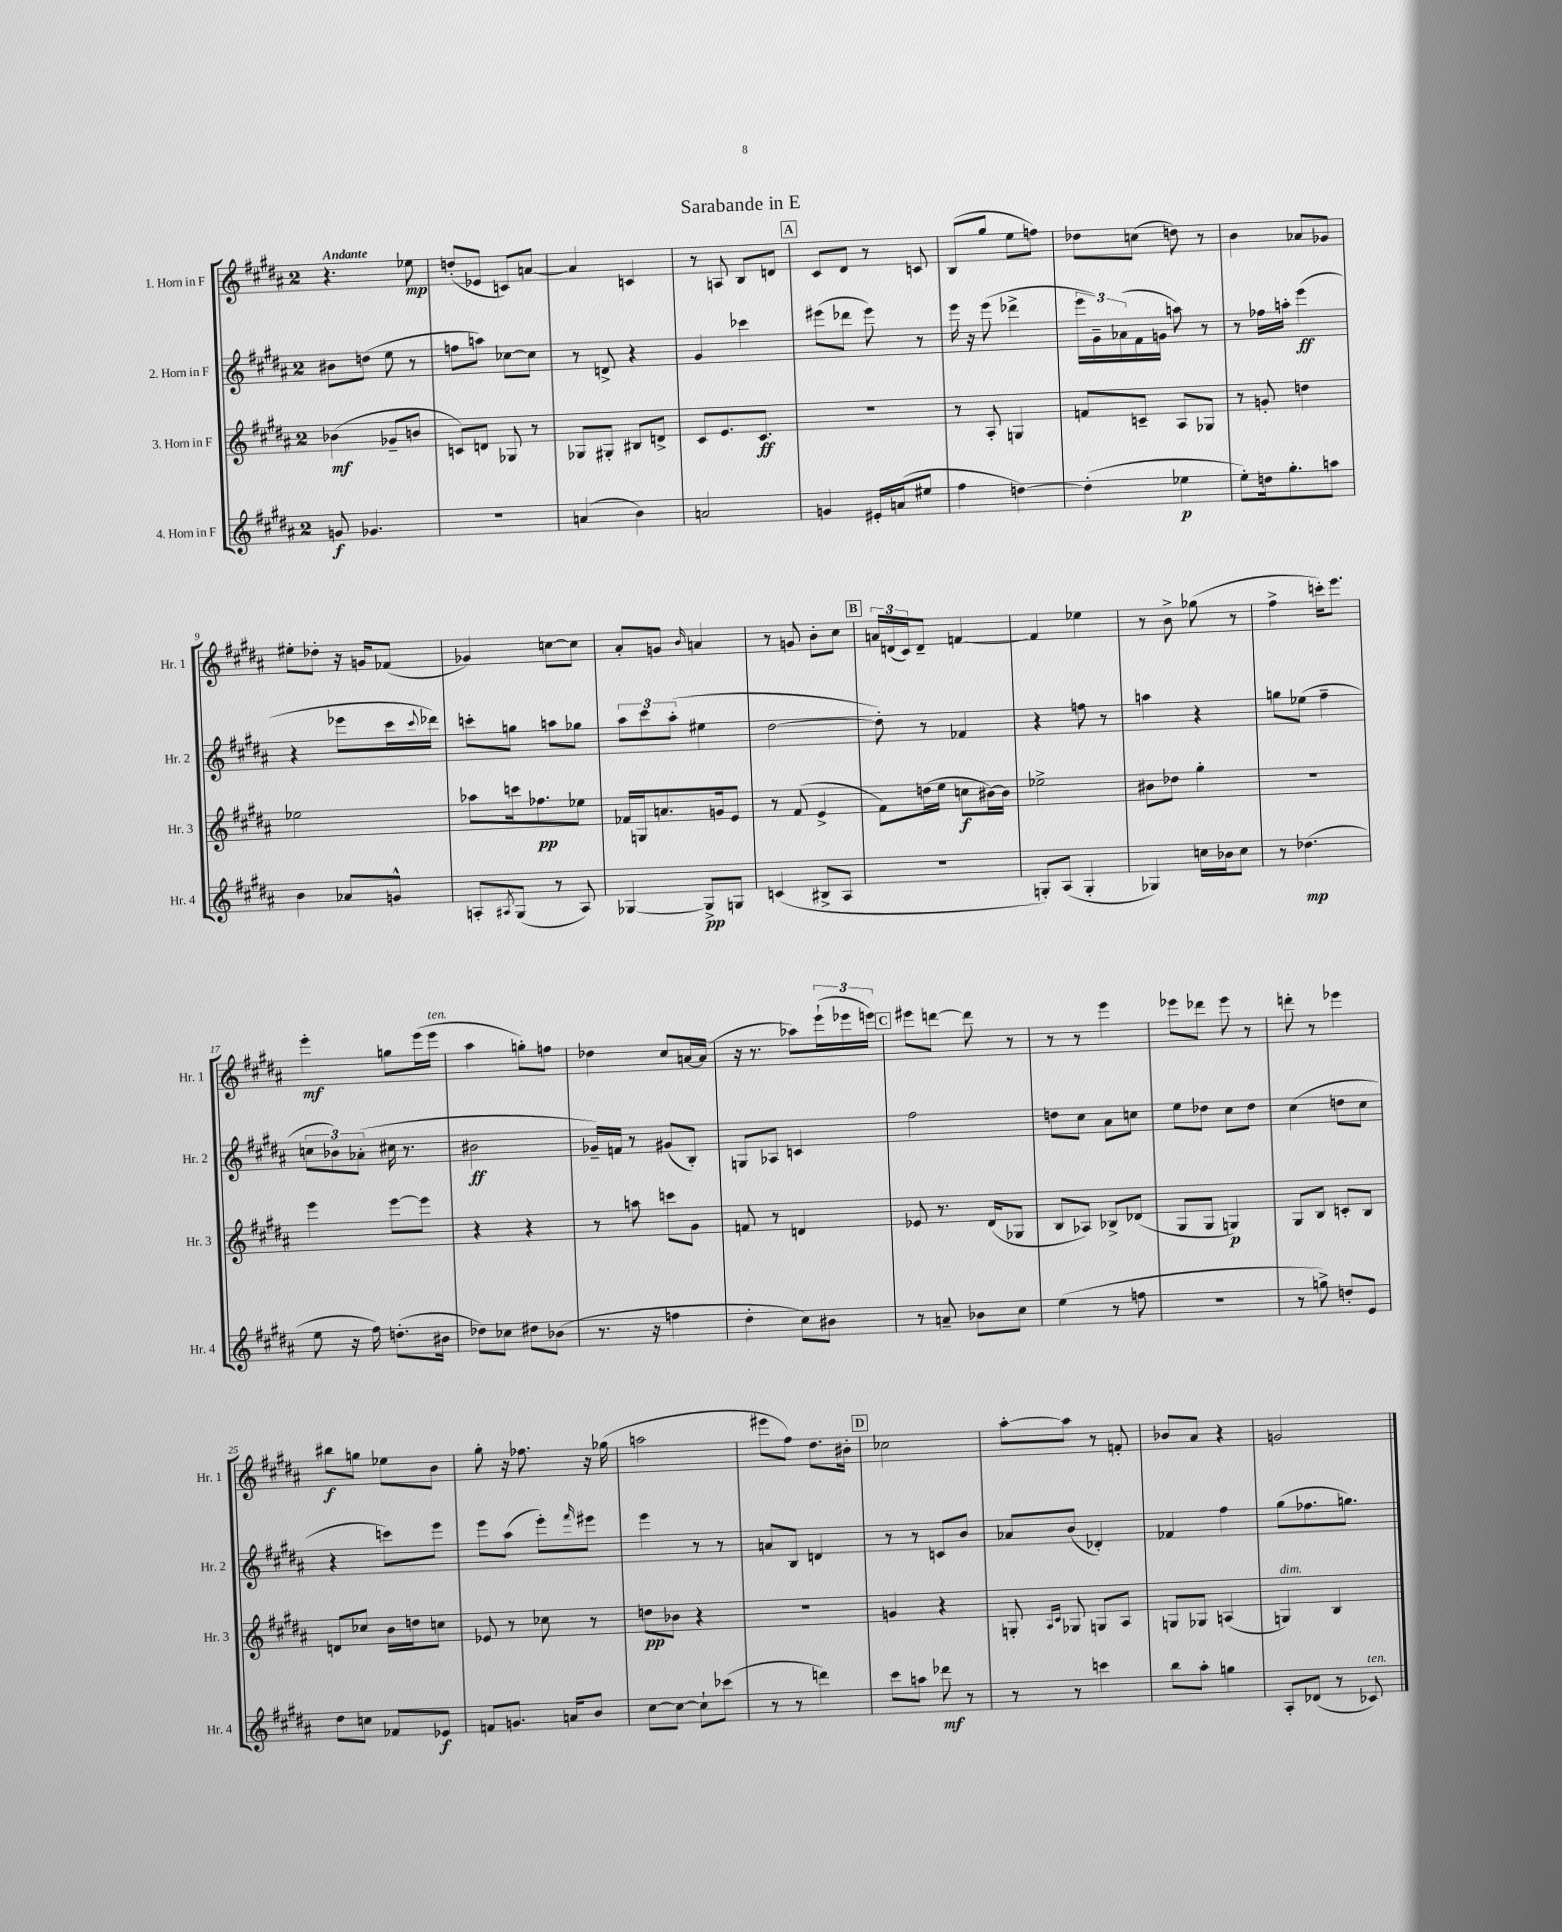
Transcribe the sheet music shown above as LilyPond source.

\header { title = "Sarabande in E" }
<<
\new StaffGroup <<
\new Staff = "s0" \with { instrumentName = "1. Horn in F" shortInstrumentName = "Hr. 1" } {
    \clef treble \key b \major \once \override Staff.TimeSignature.style = #'single-digit \time 2/4 \tempo "Andante"
    r4. ees''8\mp |
    d''8-.( ees'8 c'8) a'8~ |
    a'4 c'4 |
    r8 a8 b8 d'8 |
    \mark \markup { \box "A" } cis'8 dis'8 r8 c'8 |
    b8( gis''8 e''8 f''8) |
    des''8 c''8( d''8) r8 |
    b'4 aes'8 ges'8 |
    eis''8-. des''8-. r16 g'16 fes'8( |
    ges'4) c''8~ c''8 |
    ais'8-. g'8 \grace { b'16 } a'4 |
    r8 g'8 b'8-. cis''8 |
    \mark \markup { \box "B" } \tuplet 3/2 { a'16 d'16( cis'16) } d'8-- f'4~ |
    f'4 ees''4 |
    r8 b'8-> ges''8( r8 |
    fis''4-> c'''16-.) e'''8. |
    e'''4-.\mf g''8 e'''16( e'''16^\markup { \italic "ten." } |
    ais''4 g''8-.) f''8 |
    des''4 cis''8 a'16~ a'16( |
    r16 r8. aes''8) \tuplet 3/2 { e'''16-!( ees'''16 e'''16) } |
    \mark \markup { \box "C" } eis'''8 d'''8~ d'''8 r8 |
    r8 r8 e'''4 |
    ees'''8 des'''8 ees'''8 r8 |
    d'''8-. r8 ees'''4 |
    bis''8\f g''8 ees''8 b'8 |
    gis''8-. r16 fes''8. r16 ges''16( |
    a''2 |
    eis'''8 fis''8) dis''8. bis'16-. |
    \mark \markup { \box "D" } ces''2 |
    ais''8~-. ais''8 r8 f'8-. |
    bes'8 ais'8 r4 |
    g'2 \bar "|." |
}
\new Staff = "s1" \with { instrumentName = "2. Horn in F" shortInstrumentName = "Hr. 2" } {
    \clef treble \key b \major \once \override Staff.TimeSignature.style = #'single-digit \time 2/4
    bis'8 d''8( e''8 r8 |
    f''8 a''8) ces''8~ ces''8 |
    r8 d'8-> r4 |
    gis'4 ces'''4 |
    \mark \markup { \box "A" } eis'''8( des'''8 eis'''8) r8 |
    e'''16 r16 e'''8( des'''4-> |
    \tuplet 3/2 { e'''16 gis'16--) aes'16( } fis'16 g'16 a''8) r8 |
    r8 fes''16 a''16-. e'''4\ff( |
    r4 ees'''8 cis'''16 \appoggiatura { cis'''8 } des'''16) |
    c'''8-. g''8 a''8 ges''8 |
    \tuplet 3/2 { ais''8 cis'''8 ais''8-.( } eis''4 |
    dis''2~ |
    \mark \markup { \box "B" } dis''8-.) r8 fes'4 |
    r4 f''8 r8 |
    a''4 r4 |
    g''8 ees''8( fis''4-- |
    \tuplet 3/2 { c''8 bes'8) aes'8-.( } cis''16 r8. |
    bis'2\ff |
    ges'16--) f'16 r8 gis'8( b8-.) |
    g8 aes8 c'4 |
    \mark \markup { \box "C" } fis''2 |
    d''8 cis''8 ais'8 c''8 |
    e''8 des''8 cis''8 des''8 |
    cis''4( d''8 cis''8 |
    r4 c'''8) e'''8 |
    e'''8 ais''8( e'''8-.) \grace { fis'''16 } eis'''8 |
    e'''4 r8 r8 |
    a'8 b8 d'4 |
    \mark \markup { \box "D" } r8 r8 c'8 b'8 |
    aes'8 b'8( des'4-.) |
    fes'4 fis''4 |
    gis''8( fes''8. g''8.) \bar "|." |
}
\new Staff = "s2" \with { instrumentName = "3. Horn in F" shortInstrumentName = "Hr. 3" } {
    \clef treble \key b \major \once \override Staff.TimeSignature.style = #'single-digit \time 2/4
    bes'4\mf( ges'8-- b'8 |
    c'8) d'8 ges8 r8 |
    ges8 gis8-. bis8 d'8-> |
    cis'8 e'8. cis'8.\ff |
    \mark \markup { \box "A" } r2 |
    r8 ais8-. g4 |
    f'8 c'8-- ais8 ges8 |
    r8 g'8-. d''4 |
    ees''2 |
    aes''8 c'''16 fes''8.\pp ees''8 |
    fes'16 g16 a'8. g'16 e'8 |
    r8 fis'8( e'4-> |
    \mark \markup { \box "B" } fis'8) d''16( e''16 c''8\f bis'16~) bis'16 |
    ees''2-> |
    bis'8 des''8 gis''4-. |
    R2 |
    e'''4 e'''8~ e'''8 |
    r4 r4 |
    r8 a''8 c'''8 gis'8 |
    f'8 r8 d'4 |
    \mark \markup { \box "C" } ees'8 r8. dis'16( ges8 |
    b8 aes8) bes8-> des'8( |
    gis8 gis8 g4\p) |
    gis8 b8 c'8-. b8 |
    d'8 ces''8 b'16 d''16 c''8 |
    ees'8 r8 ces''8 r8 |
    d''8\pp bes'8 r4 |
    R2 |
    \mark \markup { \box "D" } g'4 r4 |
    g8-. \grace { ais16 cis'16 } ges8 g8 ais8 |
    g8 ges8 a4( |
    g4^\markup { \italic "dim." }) b4 \bar "|." |
}
\new Staff = "s3" \with { instrumentName = "4. Horn in F" shortInstrumentName = "Hr. 4" } {
    \clef treble \key b \major \once \override Staff.TimeSignature.style = #'single-digit \time 2/4
    g'8\f ges'4. |
    R2 |
    a'4( b'4) |
    a'2 |
    \mark \markup { \box "A" } g'4 eis'16-. a'16( eis''8 |
    fis''4 d''4~) |
    d''4-.( ees''4\p |
    e''8-.) d''16 gis''8.-. a''8 |
    b'4 aes'8 g'8-^ |
    a8-. \acciaccatura { ais8 } gis8( r8 ais8) |
    ges4~ ges8->\pp g8 |
    c'4( bis8-> ais8 |
    \mark \markup { \box "B" } R2 |
    g8-.) ais8( g4-. |
    ges4) c''16 bes'16 c''8 |
    r8 des''4.\mp( |
    e''8 r16 fis''16) d''8.-.( bis'16 |
    des''8) ces''8 dis''8 bes'8( |
    r8. r16 f''4 |
    dis''4-. cis''8) bis'8 |
    \mark \markup { \box "C" } r8 a'8-- bes'8 cis''8 |
    e''4( r8 f''8 |
    r2 |
    r8 g''8->) d''8-. e'8 |
    dis''8 c''8 fes'8 ees'8\f |
    f'8 g'8. a'16 b'8 |
    cis''8~ cis''8~ cis''8-! ces'''8( |
    r8 r8 d'''4) |
    \mark \markup { \box "D" } cis'''8 a''8 des'''8\mf r8 |
    r8 r8 c'''4 |
    b''8 ais''8-. g''4 |
    ais8-. des'8( r8 ces'8^\markup { \italic "ten." }) \bar "|." |
}
>>
>>
